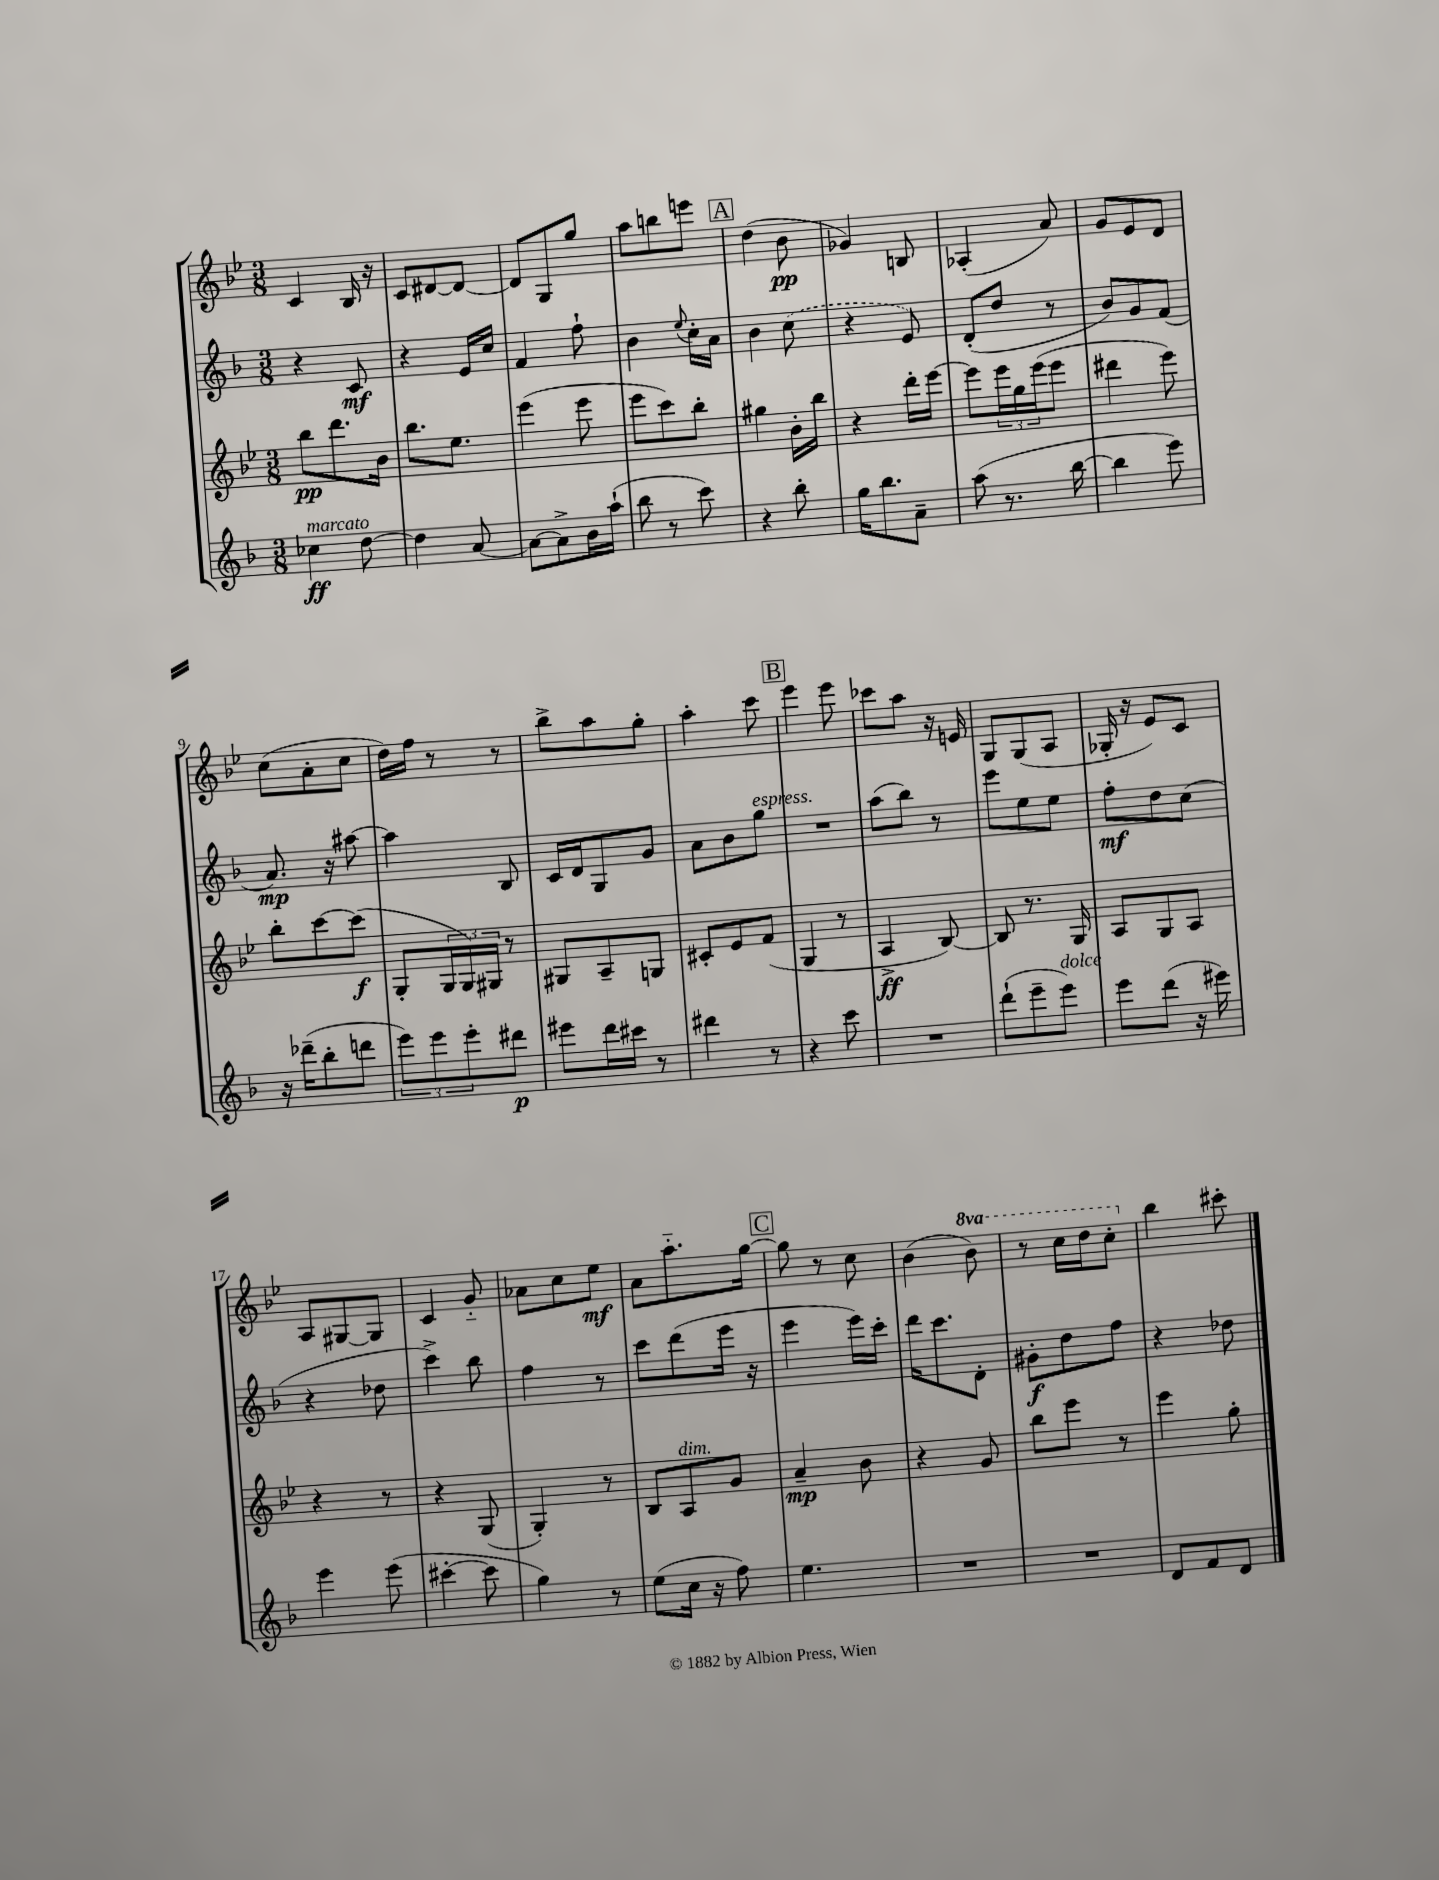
<<
\new StaffGroup <<
\new Staff = "s0" {
    \clef treble \key bes \major \numericTimeSignature \time 3/8 \set Staff.ottavationMarkups = #ottavation-simple-ordinals
    c'4 bes16 r16 |
    c'8 dis'8~ dis'8~ |
    dis'8 g8 g''8 |
    a''8 b''8 e'''8 |
    \mark \markup { \box "A" } d''4( bes'8\pp |
    ges'4) b8 |
    aes4-.( a'8) |
    g'8 ees'8 d'8 |
    c''8( a'8-. c''8 |
    d''16) f''16 r8 r8 |
    bes''8-> a''8 g''8-. |
    a''4-. c'''8 |
    \mark \markup { \box "B" } ees'''4 ees'''8 |
    ces'''8 a''8 r16 e'16 |
    g8 g8( a8 |
    ges16-. r16 ees'8) c'8 |
    a8 gis8~ gis8 |
    c'4 g'8-_ |
    aes'8 c''8 ees''8\mf |
    a'8 a''8.-_ g''16~ |
    \mark \markup { \box "C" } g''8 r8 c''8 |
    bes'4( \ottava #1 bes''8) |
    r8 c'''16 d'''16 c'''8-. \ottava #0 |
    bes''4 cis'''8-. \bar "|." |
}
\new Staff = "s1" {
    \clef treble \key f \major \numericTimeSignature \time 3/8
    r4 c'8\mf |
    r4 e'16 c''16 |
    f'4 f''8-! |
    bes'4 \appoggiatura { e''8 } c''16-. a'16 |
    \mark \markup { \box "A" } bes'4 \once \slurDashed c''8( |
    r4 e'8) |
    d'8-.( d''8 r8 |
    bes'8) g'8 f'8( |
    a'8.\mp) r16 ais''8~ |
    ais''4 bes8 |
    c'16 d'16 g8 g'8 |
    a'8 bes'8 g''8^\markup { \italic "espress." } |
    \mark \markup { \box "B" } R4. |
    a''8( bes''8) r8 |
    e'''8 e''8 e''8 |
    f''8-.\mf d''8 c''8( |
    r4 des''8 |
    c'''4->) bes''8 |
    f''4 r8 |
    c'''8 d'''8( e'''16 r16 |
    \mark \markup { \box "C" } e'''4 e'''16) c'''16-. |
    d'''16 c'''8. d'8-. |
    gis'8-.\f d''8 f''8 |
    r4 des''8 \bar "|." |
}
\new Staff = "s2" {
    \clef treble \key bes \major \numericTimeSignature \time 3/8
    bes''8\pp d'''8. bes'16 |
    bes''8. ees''8. |
    ees'''4( ees'''8 |
    ees'''8 c'''8) bes''8-. |
    \mark \markup { \box "A" } gis''4 bes'16-. bes''16 |
    r4 d'''16-. ees'''16~ |
    ees'''8 \tuplet 3/2 { ees'''16 g''16 ees'''16( } ees'''8 |
    dis'''4 ees'''8) |
    bes''8-. c'''8~ c'''8\f( |
    g8-. \tuplet 3/2 { g16 g16) gis16 } r8 |
    gis8 a8-- g8 |
    cis'8-. ees'8 f'8( |
    \mark \markup { \box "B" } g4 r8 |
    a4->\ff bes8~) |
    bes8 r8. g16 |
    a8 g8 a8 |
    r4 r8 |
    r4 g8( |
    g4-.) r8 |
    bes8 a8^\markup { \italic "dim." } g'8 |
    \mark \markup { \box "C" } a'4--\mp bes'8 |
    r4 g'8 |
    bes''8 ees'''8 r8 |
    ees'''4 g''8-. \bar "|." |
}
\new Staff = "s3" {
    \clef treble \key f \major \numericTimeSignature \time 3/8
    ces''4\ff^\markup { \italic "marcato" } d''8~ |
    d''4 a'8~ |
    a'8~ a'8-> bes'16 a''16-!( |
    bes''8 r8 c'''8) |
    \mark \markup { \box "A" } r4 bes''8-. |
    g''16 bes''8. a'8-- |
    a''8( r8. bes''16~ |
    bes''4 e'''8) |
    r16 des'''16--( bes''8-. d'''8 |
    \tuplet 3/2 { e'''8) e'''8 e'''8-. } dis'''8\p |
    eis'''8 d'''16 cis'''16 r8 |
    dis'''4 r8 |
    \mark \markup { \box "B" } r4 c'''8 |
    R4. |
    d'''8-!( e'''8-- e'''8^\markup { \italic "dolce" }) |
    e'''8 d'''8( r16 eis'''16) |
    e'''4 e'''8( |
    cis'''4~-. cis'''8 |
    g''4) r8 |
    e''8( c''16 r16 f''8) |
    \mark \markup { \box "C" } e''4. |
    R4. |
    R4. |
    d'8 f'8 d'8 \bar "|." |
}
>>
>>
